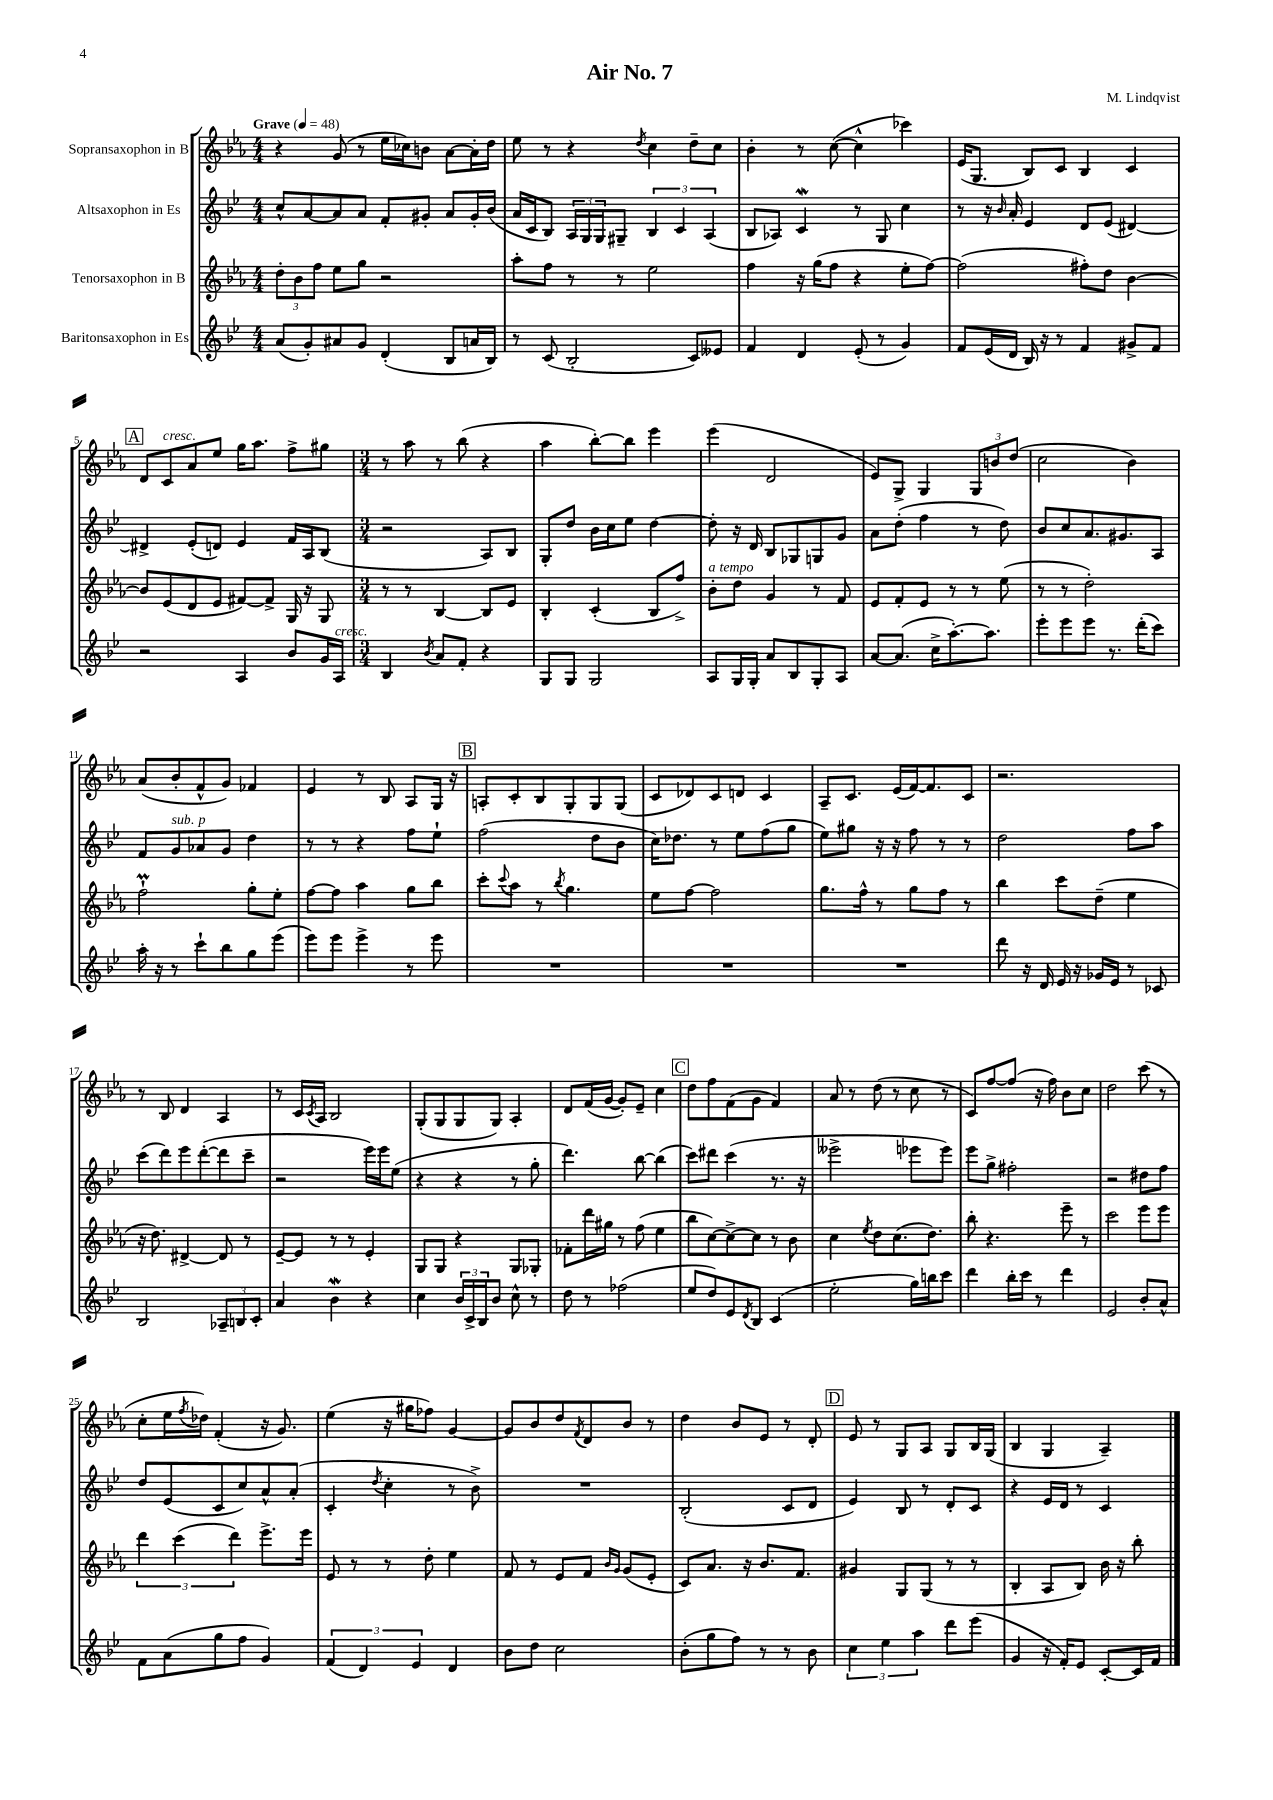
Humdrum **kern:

**kern	**kern	**kern	**kern
*staff4	*staff3	*staff2	*staff1
*clefG2	*clefG2	*clefG2	*clefG2
*k[b-e-]	*k[b-e-a-]	*k[b-e-]	*k[b-e-a-]
*M4/4	*M4/4	*M4/4	*M4/4
*MM48	*MM48	*MM48	*MM48
(8a	12dd'	8cc^^	4r
.	12b-	.	.
8g')	.	[8a	.
.	12ff	.	.
8a#	8ee-	8a]	(8g
8g	8gg	8a	8r
(4d'	2r	8f'	16ee-
.	.	.	16cc-)
.	.	8g#'	8b
8B-	.	8a	[8a-
16a	.	16g#'	16a-']
16B-)	.	(16b-	16dd
=	=	=	=
8r	8aa-'	16a	8ee-
.	.	16c	.
(8c	8ff	8B-)	8r
2B-'	8r	24A	4r
.	.	24G	.
.	.	24G	.
.	8r	8G#~	.
.	.	.	8qdd
.	2ee-	6B-	4cc
.	.	6c	.
8c)	.	.	8dd~
.	.	(6A	.
8e--	.	.	8cc
=	=	=	=
4f	4ff	8B-	4b-'
.	.	8A-)	.
4d	16r	4c	8r
.	(16gg	.	.
.	8ff	.	([8cc
(8e-'	4r	8r	4cc^^]
8r	.	8G	.
4g)	8ee-'	4cc	4ccc-)
.	[8ff)	.	.
=	=	=	=
8f	(2ff]	8r	(16e-
.	.	.	8.G
(16e-	.	16r	.
.	.	16qqb-	.
16d	.	16a'	.
16B-)	.	4e-	8B-)
16r	.	.	.
8r	.	.	8c
4f	8ff#')	8d	4B-
.	8dd	(8e-	.
8g#^	[4b-	[4d#)	4c
8f	.	.	.
=	=	=	=
2r	8b-]	4d#^]	8d
.	(8e-	.	8c
.	8d	(8e-'	8a-
.	8e-	8d)	8ee-
4A	[8f#)	4e-	16gg
.	.	.	8.aa-
.	8f#^]	.	.
8b-	16G	16f	8ff^
.	16r	16A	.
16g	8G	(8B-	8gg#
16A	.	.	.
=	=	=	=
*M3/4	*M3/4	*M3/4	*M3/4
4B-	8r	2r	8r
.	8r	.	8aa-
8qb-	.	.	.
8a	[4B-	.	8r
8f'	.	.	(8bb-
4r	8B-]	8A)	4r
.	8e-	8B-	.
=	=	=	=
8G	4B-'	8G'	4aa-
8G	.	8dd	.
2G	(4c'	16b-	[8bb-')
.	.	16cc	.
.	.	8ee-	8bb-]
.	8B-	[4dd	4eee-
.	8ff^)	.	.
=	=	=	=
8A	8b-'	8dd']	(4eee-
16G	8dd	16r	.
16G'	.	16d	.
8a	4g	8B-	2d
8B-	.	8G-	.
8G'	8r	8G	.
8A	8f	8g	.
=	=	=	=
[8a	8e-	8a	8e-)
(8.a]	8f'	(8dd'	8G^
.	8e-	4ff	4G
16cc^	.	.	.
[8.aa')	8r	.	.
.	8r	8r	12G
8.aa]	.	.	.
.	.	.	12b
.	(8ee-	8dd)	.
.	.	.	(12dd
=	=	=	=
8eee-'	8r	8b-	2cc
8eee-	8r	8cc	.
8eee-	2dd')	8.a	.
8.r	.	.	.
.	.	8.g#	.
.	.	.	4b-)
(16ddd'	.	.	.
8ccc)	.	8A	.
=	=	=	=
16aa'	2ff`	8f	(8a-
16r	.	.	.
8r	.	8g	8b-'
8ccc`	.	8a-	8f^^
8bb-	.	8g	8g)
8gg	8gg'	4dd	4f-
(8eee-	8ee-'	.	.
=	=	=	=
8eee-)	[8ff	8r	4e-
8eee-	8ff]	8r	.
4eee-^	4aa-	4r	8r
.	.	.	8B-
8r	8gg	8ff	8A-
8eee-	8bb-	8ee-`	16G
.	.	.	16r
=	=	=	=
2.r	8ccc'	(2ff	8A'
.	8qqccc	.	.
.	8aa-	.	8c'
.	8r	.	8B-
.	8qbb-	.	.
.	4.gg	.	8G'
.	.	8dd	8G
.	.	8b-	(8G
=	=	=	=
2.r	8ee-	16cc)	8c
.	.	8.dd-	.
.	[8ff	.	8d-)
.	2ff]	8r	8c
.	.	8ee-	8d
.	.	(8ff	4c
.	.	8gg	.
=	=	=	=
2.r	8.gg	8ee-)	8A-~
.	.	8gg#	8.c
.	16ff^^	.	.
.	8r	16r	.
.	.	16r	(16e-
.	8gg	8ff	[16f)
.	.	.	8.f]
.	8ff	8r	.
.	8r	8r	8c
=	=	=	=
8ddd	4bb-	2dd	2.r
16r	.	.	.
16d	.	.	.
16e-	8ccc	.	.
16r	.	.	.
16g-	(8dd~	.	.
16e-	.	.	.
8r	4ee-	8ff	.
8c-	.	8aa	.
=	=	=	=
2B-	16r	(8ccc	8r
.	8.dd)	.	.
.	.	8ddd)	8B-
.	[4d#^	8eee-	4d
.	.	([8ddd'	.
12A-~	8d#]	8ddd]	4A-
12B	.	.	.
.	8r	8ccc~	.
12c'	.	.	.
=	=	=	=
4a	[8e-~	2r	8r
.	8e-]	.	16c
.	.	.	8qc
.	.	.	16A-
4b-	8r	.	2B-
.	8r	.	.
4r	4e-'	16eee-)	.
.	.	16eee-	.
.	.	(8ee-	.
=	=	=	=
4cc	8G	4r	(8G'
.	8G	.	8G
24b-	4r	4r	8G
24c^	.	.	.
24B-	.	.	.
8b-	.	.	8G)
8cc^^	8G	8r	4A-'
8r	8G-'	8gg'	.
=	=	=	=
8dd	8f-'	4.ddd)	8d
8r	16ddd	.	(16f
.	16gg#	.	[16g
(2ff-	8r	.	8g'])
.	(8ff	[8bb-	8e-~
.	4ee-	(4bb-]	4cc
=	=	=	=
8ee-	8bb-	8ccc)	8dd
8dd)	[8cc)	8ddd#	8ff
8e-	8cc^_	(4ccc	(8f
8qd	.	.	.
8B-	8cc]	.	8g
(4c	8r	8.r	4f)
.	8b-	.	.
.	.	16r	.
=	=	=	=
2ee-'	4cc	2eee--^	8a-
.	.	.	8r
.	8qee-	.	.
.	8dd	.	(8dd
.	(8.cc	.	8r
16gg)	.	8eee-	8cc
16bb	8.dd)	.	.
8ccc	.	8eee-)	8r
=	=	=	=
4ddd	8bb-'	8eee-	8c)
.	4.r	8gg^	[8ff
16bb-'	.	2ff#'	(8ff]
16ccc	.	.	.
8r	.	.	16r
.	.	.	16ff)
4ddd	8eee-~	.	8b-
.	8r	.	8cc
=	=	=	=
2e-	2ccc	2r	2dd
8b-'	8eee-	8dd#	(8ccc
8a^^	8eee-	8ff	8r
=	=	=	=
8f	6ddd	8dd	8cc'
(8a	.	(8e-	16ee-
.	(6ccc	.	.
.	.	.	8qff
.	.	.	16dd-)
8gg	.	8c	(4f'
.	6ddd)	.	.
8ff	.	8cc)	.
4g)	8.eee-^	8a^^	16r
.	.	.	8.g)
.	.	(8a'	.
.	16eee-	.	.
=	=	=	=
(6f	8e-	4c'	(4ee-
.	8r	.	.
6d)	.	.	.
.	.	8qdd	.
.	8r	4cc'	16r
.	.	.	16gg#
6e-	.	.	.
.	8dd'	.	8ff-)
4d	4ee-	8r	[4g
.	.	8b-^)	.
=	=	=	=
8b-	8f	2.r	8g]
8dd	8r	.	8b-
2cc	8e-	.	8dd
.	.	.	8qf
.	8f	.	8d
.	16qqb-	.	.
.	16qqg	.	.
.	(8g	.	8b-
.	8e-'	.	8r
=	=	=	=
(8b-'	8c)	(2B-'	4dd
8gg	8.a-	.	.
8ff)	.	.	8b-
.	16r	.	.
8r	8.b-	.	8e-
8r	.	8c	8r
.	8.f	.	.
8b-	.	8d	8d'
=	=	=	=
6cc	4g#	4e-)	8e-
.	.	.	8r
6ee-	.	.	.
.	8G	8B-	8G
6aa	.	.	.
.	(8G	8r	8A-
8ddd	8r	8d'	8G
(8eee-	8r	8c	16B-
.	.	.	(16G
=	=	=	=
4g	4B-'	4r	4B-
16r	8A-	16e-	4G
16f')	.	16d	.
8e-	8B-)	8r	.
[8c'	16b-	4c	4A-~)
.	16r	.	.
16c]	8bb-'	.	.
16f	.	.	.
==	==	==	==
*-	*-	*-	*-
